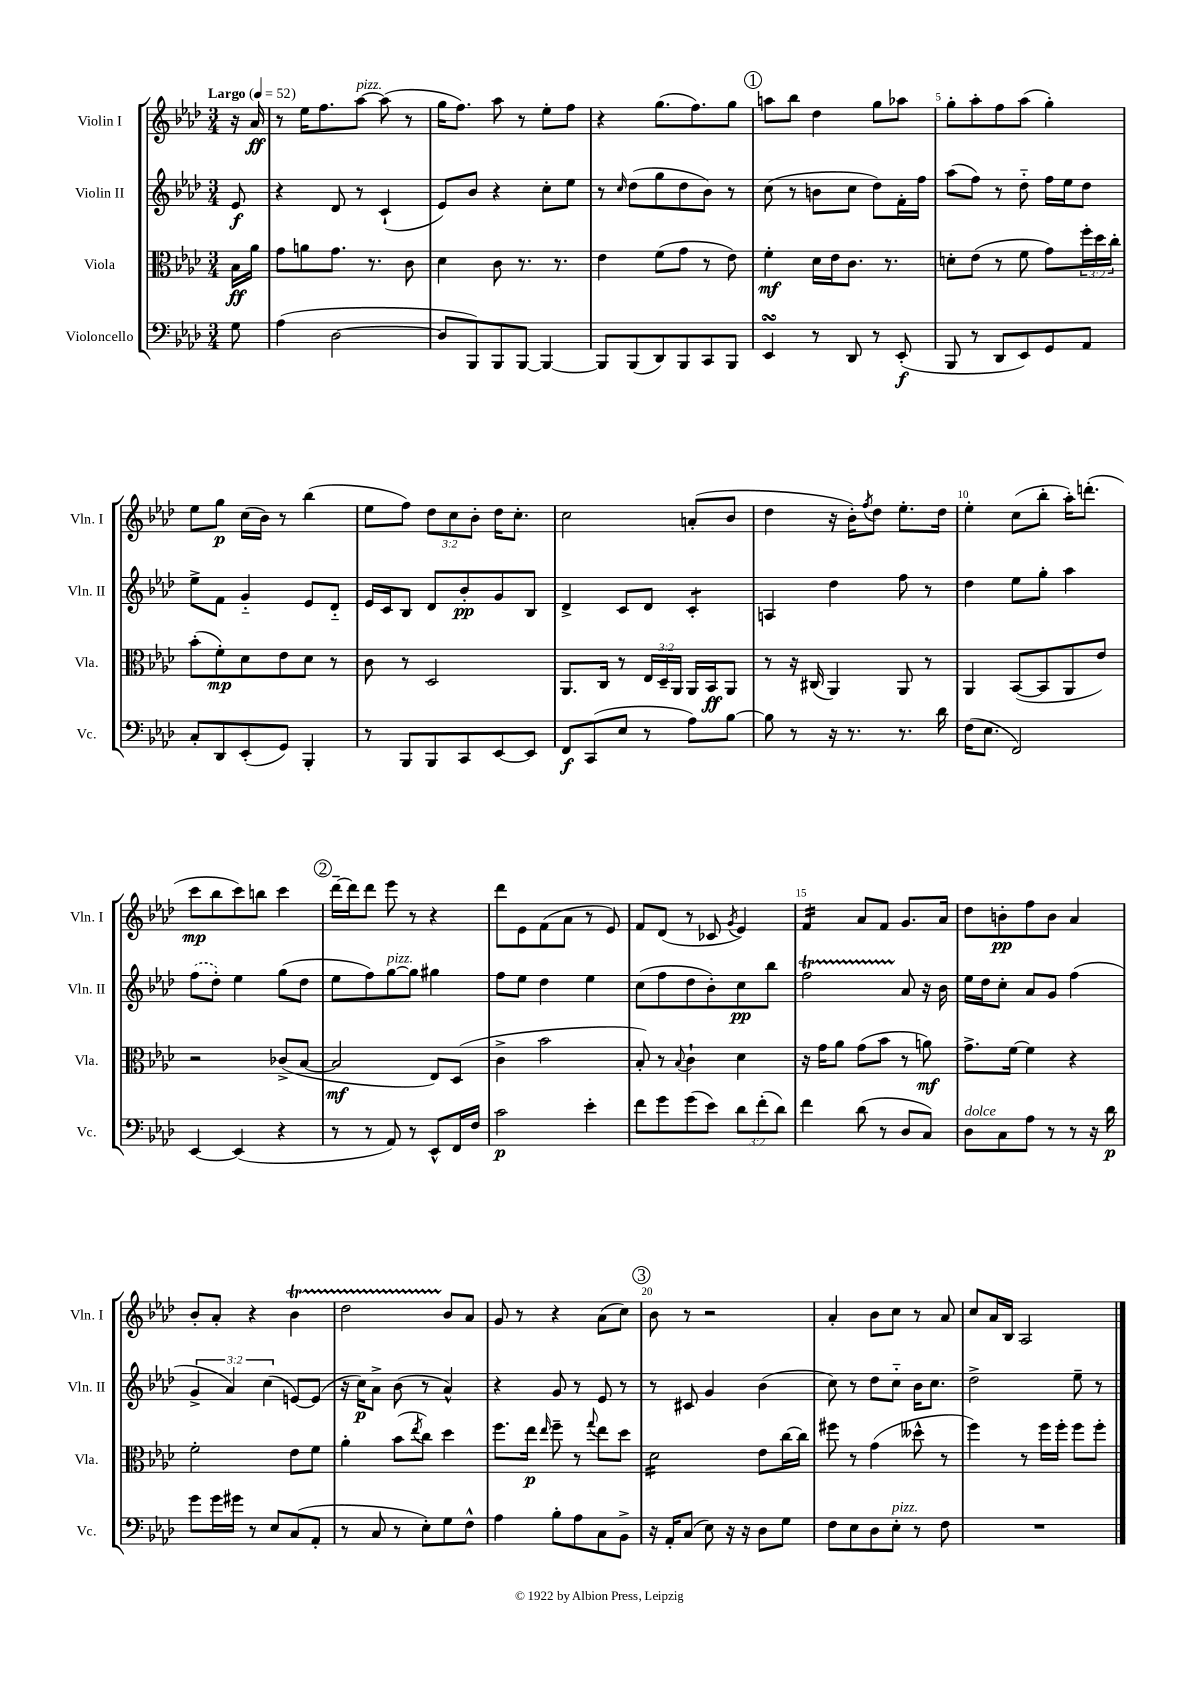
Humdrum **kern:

**kern	**kern	**kern	**kern
*staff4	*staff3	*staff2	*staff1
*clefF4	*clefC3	*clefG2	*clefG2
*k[b-e-a-d-]	*k[b-e-a-d-]	*k[b-e-a-d-]	*k[b-e-a-d-]
*M3/4	*M3/4	*M3/4	*M3/4
*MM52	*MM52	*MM52	*MM52
8G	16B-	8e-	16r
.	16a-	.	16a-
=	=	=	=
(4A-	8g	4r	8r
.	8a	.	16ee-
.	.	.	8.ff
[2D-	8.g	8d-	.
.	.	8r	[8aa-
.	8.r	.	.
.	.	(4c`	(8aa-]
.	8c	.	8r
=	=	=	=
8D-]	4d-	8e-)	16gg
.	.	.	8.ff)
8BBB-)	.	8b-	.
8BBB-	8c	4r	8aa-
[8BBB-	8.r	.	8r
4BBB-_	.	8cc'	8ee-'
.	8.r	.	.
.	.	8ee-	8ff
=	=	=	=
8BBB-]	4e-	8r	4r
.	.	16qqcc	.
(8BBB-	.	(8dd-	.
8DD-)	(8f	8gg	(8.gg
8BBB-	8g	8dd-	.
.	.	.	8.ff)
8CC	8r	8b-)	.
8BBB-	8e-)	8r	8gg
=	=	=	=
4EE-	4f'	(8cc	8aa
.	.	8r	8bb-
8r	16d-	8b	4dd-
.	16e-	.	.
8DD-	8.c	8cc	.
8r	.	8dd-)	8gg
.	8.r	.	.
(8EE-'	.	16f'	8aa-
.	.	16ff	.
=	=	=	=
8BBB-	8d'	(8aa-	8gg'
8r	(8e-	8ff)	8aa-'
8DD-	8r	8r	8ff
8EE-)	8f	8dd-'~	(8aa-
8GG	8g)	16ff	4gg')
.	.	16ee-	.
8AA-	24ff'	8dd-	.
.	24dd-	.	.
.	24cc'	.	.
=	=	=	=
8C'	(8b-'	8ee-^	8ee-
8DD-	8f')	8f	8gg
(8EE-'	8d-	4g'~	(16cc
.	.	.	16b-)
8GG)	8e-	.	8r
4BBB-'	8d-	8e-	(4bb-
.	8r	8d-'~	.
=	=	=	=
8r	8c	16e-	8ee-
.	.	16c	.
8BBB-	8r	8B-	8ff)
8BBB-	2D-	8d-	12dd-
.	.	.	12cc
8CC	.	8b-'	.
.	.	.	12b-'
[8EE-	.	8g	16dd-
.	.	.	8.cc'
8EE-]	.	8B-	.
=	=	=	=
8FF	8.AA-	4d-^	2cc
(8CC	.	.	.
.	16C	.	.
8E-	8r	8c	.
8r	24E-	8d-	.
.	24D-~	.	.
.	24AA-	.	.
8A-)	16AA-	4c'	(8a'
.	16BB-	.	.
[8B-	8AA-	.	8b-
=	=	=	=
8B-]	8r	4A	4dd-
8r	16r	.	.
.	(16C#	.	.
16r	4AA-)	4dd-	16r
8.r	.	.	16b-')
.	.	.	8qff
.	.	.	8dd-
8.r	8AA-	8ff	8.ee-'
.	8r	8r	.
16d-	.	.	16dd-
=	=	=	=
(16F	4AA-	4dd-	4ee-'
8.E-	.	.	.
2FF)	([8BB-	8ee-	(8cc
.	8BB-]	8gg'	8bb-'
.	8AA-	4aa-	16aa-')
.	.	.	(8.ddd'
.	8e-)	.	.
=	=	=	=
[4EE-	2r	(8ff	8ccc
.	.	8dd-')	8bb-
(4EE-]	.	4ee-	8ccc)
.	.	.	8bb
4r	(8c-^	(8gg	4ccc
.	[8B-	8dd-	.
=	=	=	=
8r	2B-]	8ee-	[16ddd-~
.	.	.	16ddd-]
8r	.	8ff)	8ddd-
8AA-)	.	[8gg	8eee-
8r	.	8gg]	8r
8EE-^^	8E-)	4gg#	4r
16FF	(8D-	.	.
16F	.	.	.
=	=	=	=
2c	4c^	8ff	8ddd-
.	.	8ee-	8e-
.	2b-	4dd-	(8f
.	.	.	8a-
4e-'	.	4ee-	8r
.	.	.	8e-)
=	=	=	=
8f	8B-')	(8cc	8f
8g	8r	8ff	(8d-
.	8qqB-	.	.
(8g	4c`	8dd-	8r
8e-)	.	8b-')	8c-
.	.	.	8qg
12d-	4d-	8cc	4e-)
(12f'	.	.	.
.	.	8bb-	.
12d-)	.	.	.
=	=	=	=
4f	16r	2ff	4f
.	16g	.	.
.	8a-	.	.
(8d-	(8g	.	8a-
8r	8b-	.	8f
8D-	8r	8a-	8.g
8C)	8a)	16r	.
.	.	16b-	16a-
=	=	=	=
8D-	8.g^	16ee-	8dd-
.	.	16dd-	.
8C	.	8cc'	8b'
.	[16f	.	.
8A-	4f]	8a-	8ff
8r	.	8g	8b
8r	4r	(4ff	4a-
16r	.	.	.
16d-	.	.	.
=	=	=	=
8g	2f'	6g^	8b-'
16g	.	.	8a-'
.	.	6a-)	.
16g#	.	.	.
8r	.	.	4r
.	.	(6cc	.
8E-	.	.	.
(8C	8e-	[8e)	4b-
8AA-'	8f	(8e]	.
=	=	=	=
8r	4a-'	16r	2dd-
.	.	16cc)	.
8C	.	8a-^	.
8r	(8b-	(8b-	.
.	8qee-	.	.
8E-')	8cc)	8r	.
8G	4dd-	4a-^^)	8b-
8F^^	.	.	8a-
=	=	=	=
4A-	8.ff	4r	8g
.	.	.	8r
.	16ee-	.	.
.	16qqee-	.	.
8B-'	8ff~	8g	4r
8A-	8r	8r	.
.	8qqgg	.	.
8C	8ee-	8e-	(8a-
8BB-^	8dd-	8r	8cc)
=	=	=	=
16r	2d-	8r	8b-
16AA-'	.	.	.
(8C	.	8c#	8r
8E-)	.	4g	2r
16r	.	.	.
16r	.	.	.
8D-	8e-	(4b-	.
8G	[16cc	.	.
.	16cc]	.	.
=	=	=	=
8F	8ff#	8cc)	4a-'
8E-	8r	8r	.
8D-	(4g	8dd-	8b-
8E-'	.	8cc'~	8cc
8r	8dd--^^	16b-	8r
.	.	8.cc	.
8F	8r	.	8a-
=	=	=	=
2.r	4ff)	2dd-^	8cc
.	.	.	16a-
.	.	.	16B-
.	8r	.	2A-
.	16ff	.	.
.	16ff'	.	.
.	8ff	8ee-~	.
.	8ff'	8r	.
==	==	==	==
*-	*-	*-	*-
